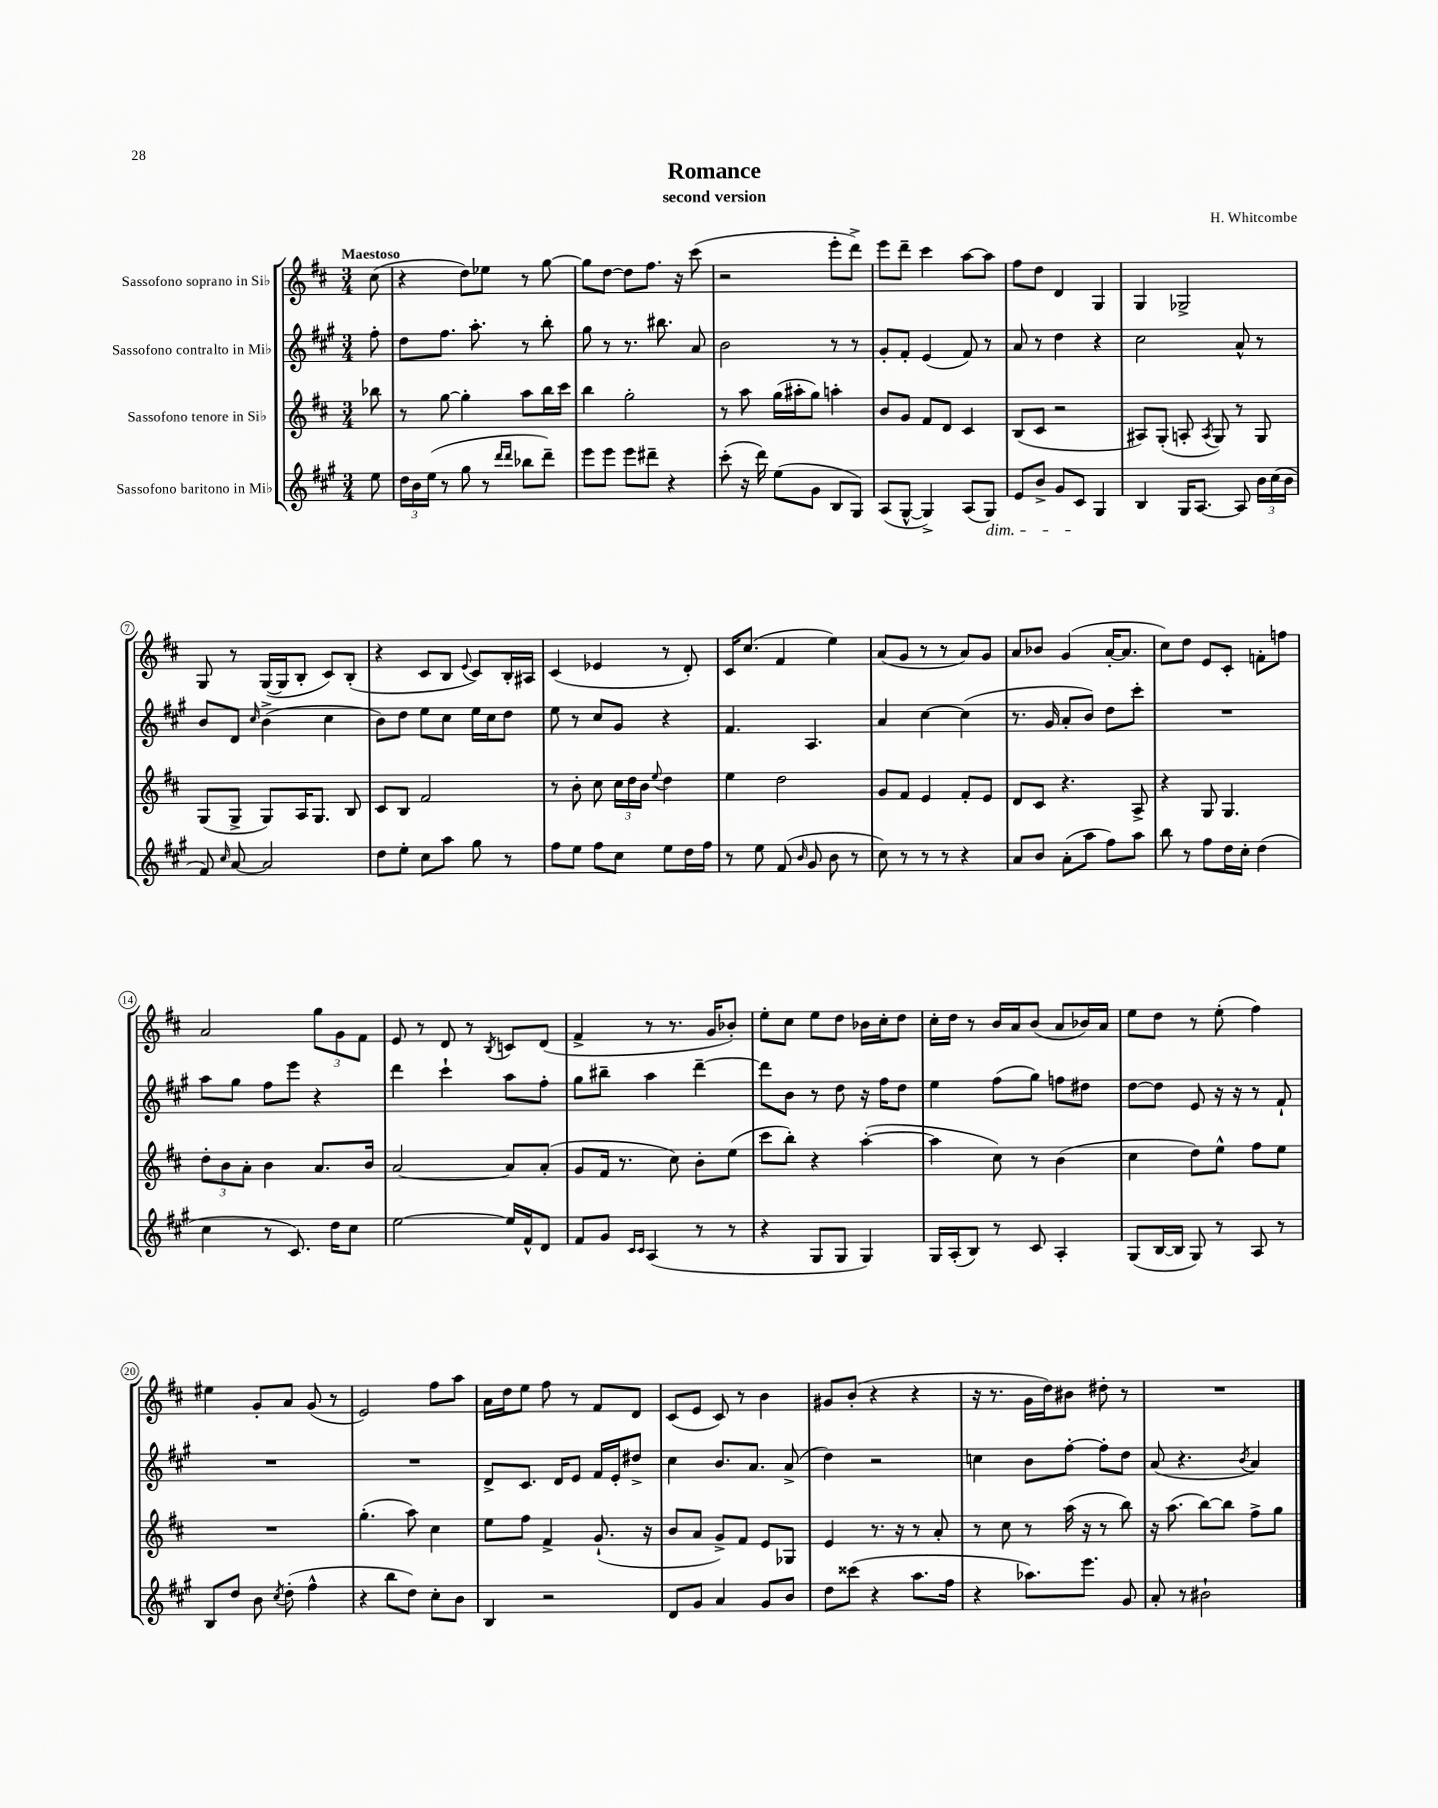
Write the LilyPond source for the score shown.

\header { title = "Romance" composer = "H. Whitcombe" subtitle = "second version" }
<<
\new StaffGroup <<
\new Staff = "s0" \with { instrumentName = "Sassofono soprano in Sib" } {
    \clef treble \key d \major \numericTimeSignature \time 3/4 \partial 8 \tempo "Maestoso"
    \autoBeamOff cis''8( |
    r4 d''8[) ees''8] r8 g''8~ |
    g''8[ d''8]~ d''8[ fis''8.] r16 cis'''8( |
    r2 e'''8[-. d'''8]->) |
    e'''8[ d'''8]-- cis'''4 a''8[~ a''8] |
    fis''8[ d''8] d'4 g4 |
    g4 ges2-> |
    g8 r8 g16[~( g16 b8]-. cis'8[) b8]-.( |
    r4 cis'8[ b8] \appoggiatura { e'8 } cis'8[) b16-. ais16] |
    cis'4( ees'4 r8 d'8-.) |
    cis'16[ cis''8.]( fis'4 e''4) |
    a'8[( g'8] r8 r8 a'8[) g'8] |
    a'8[ bes'8] g'4( a'16[~-. a'8.] |
    cis''8[) d''8] e'8[ cis'8]-. f'8[-. f''8] |
    a'2 \tuplet 3/2 { g''8[ g'8 fis'8] } |
    e'8 r8 d'8 r8 \acciaccatura { b8 } c'8[ d'8]( |
    fis'4-> r8 r8. g'16[ bes'8]-.) |
    e''8[-. cis''8] e''8[ d''8] bes'16[ cis''16-. d''8] |
    cis''16[-. d''16] r8 b'16[ a'16 b'8]( a'8[ bes'16) a'16] |
    e''8[ d''8] r8 e''8-.( fis''4) |
    eis''4 g'8[-. a'8] g'8( r8 |
    e'2) fis''8[ a''8] |
    a'16[ d''16 e''8] fis''8 r8 fis'8[ d'8] |
    cis'8[( e'8] cis'8) r8 b'4 |
    gis'8[ b'8]-.( r4 r4 |
    r16 r8. g'16[ d''16) bis'8] dis''8-. r8 |
    R2. \bar "|." |
}
\new Staff = "s1" \with { instrumentName = "Sassofono contralto in Mib" } {
    \clef treble \key a \major \numericTimeSignature \time 3/4 \partial 8
    \autoBeamOff fis''8-. |
    d''8[ fis''8.] a''8.-. r8 b''8-. |
    gis''8 r8 r8. bis''8. a'8 |
    b'2 r8 r8 |
    gis'8[-. fis'8]-. e'4( fis'8) r8 |
    a'8 r8 d''4 r4 |
    cis''2 a'8-^ r8 |
    b'8[ d'8] \grace { cis''16 } b'4->( cis''4 |
    b'8[) d''8] e''8[ cis''8] e''16[ cis''16 d''8] |
    e''8 r8 cis''8[ gis'8] r4 |
    fis'4. a4. |
    a'4 cis''4~ cis''4( |
    r8. gis'16 a'8[-. b'8]) d''8[ cis'''8]-. |
    R2. |
    a''8[ gis''8] fis''8[ e'''8] r4 |
    d'''4 cis'''4-! a''8[ fis''8]-. |
    gis''8[ bis''8]-- a''4 d'''4~-- |
    d'''8[ b'8] r8 d''8 r16 fis''16[ d''8] |
    e''4 fis''8[( gis''8]) f''8[ dis''8] |
    d''8[~ d''8] e'8 r16 r16 r8 fis'8-! |
    R2. |
    R2. |
    d'8[-> cis'8.] d'16[ e'8] fis'16[ e'16-. dis''8]-> |
    cis''4 b'8.[ a'8.] a'8->( |
    d''4) r2 |
    c''4 b'8[ fis''8]~-. fis''8[-. d''8] |
    a'8( r4. \acciaccatura { b'8 } a'4) \bar "|." |
}
\new Staff = "s2" \with { instrumentName = "Sassofono tenore in Sib" } {
    \clef treble \key d \major \numericTimeSignature \time 3/4 \partial 8
    \autoBeamOff bes''8 |
    r8 g''8~ g''4-. a''8[ b''16 cis'''16] |
    b''4 g''2-. |
    r8 a''8 g''16[( ais''16-. g''8]) a''4-. |
    b'8[ g'8] fis'8[ d'8] cis'4 |
    b8[( cis'8] r2 |
    ais8[) g8]-.( a8-. \acciaccatura { a8 } g8) r8 g8 |
    g8[( g8]-> g8[) a16 g8.] b8 |
    cis'8[ b8] fis'2 |
    r8 b'8-. cis''8 \tuplet 3/2 { cis''16[ d''16 b'16] } \appoggiatura { e''8 } d''4 |
    e''4 d''2 |
    g'8[ fis'8] e'4 fis'8[-. e'8] |
    d'8[ cis'8] r4. a8-> |
    r4 g8 g4. |
    \tuplet 3/2 { d''8[-. b'8 a'8]-. } b'4 a'8.[ b'16] |
    a'2~ a'8[ a'8]-.( |
    g'8[ fis'16] r8. cis''8) b'8[-. e''8]( |
    cis'''8[ b''8]-.) r4 a''4~-.( |
    a''4 cis''8) r8 b'4( |
    cis''4 d''8[) e''8]-^ fis''8[ e''8] |
    R2. |
    g''4.-.( a''8) cis''4 |
    e''8[ fis''8] fis'4-> g'8.-!( r16 |
    b'8[ a'8] g'8[->) fis'8] e'8[ ges8] |
    e'4 r8. r16 r8 a'8-. |
    r8 cis''8 r8 a''16( r16 r8 b''8) |
    r16 a''8.( b''8[~) b''8] fis''8[-> g''8] \bar "|." |
}
\new Staff = "s3" \with { instrumentName = "Sassofono baritono in Mib" } {
    \clef treble \key a \major \numericTimeSignature \time 3/4 \partial 8
    \autoBeamOff e''8 |
    \tuplet 3/2 { d''16[ b'16 e''16]( } r8 gis''8 r8 \grace { d'''16[ d'''16] } bes''8[ d'''8]--) |
    e'''8[ e'''8] e'''8[ dis'''8]-- r4 |
    cis'''8-.( r16 d'''16) e''8[( gis'8] b8[ gis8]) |
    a8[( gis8]~-^ gis4->) a8[( gis8]\dim) |
    e'8[ b'8]-> gis'8[ cis'8]\! gis4 |
    b4 gis16[ a8.]~ a8 \tuplet 3/2 { b'16[ cis''16( b'16] } |
    fis'8) \grace { cis''16 } a'8~ a'2 |
    d''8[ e''8]-. cis''8[ a''8] gis''8 r8 |
    fis''8[ e''8] fis''8[ cis''8] e''8[ d''16 fis''16] |
    r8 e''8 fis'8( \grace { b'16 } gis'8 b'8 r8 |
    cis''8) r8 r8 r8 r4 |
    a'8[ b'8] a'8[-.( a''8] fis''8[) a''8] |
    b''8 r8 fis''8[ d''16 cis''16]-. d''4( |
    cis''4 r8 cis'8.) d''16[ cis''8] |
    e''2~ e''16[ fis'16-^ d'8] |
    fis'8[ gis'8] \grace { cis'16[ cis'16] } a4( r8 r8 |
    r4 gis8[ gis8] gis4) |
    gis16[ a16-.( b8]) r8 cis'8 a4-. |
    gis8[( b16~ b16] gis8) r8 a8 r8 |
    b8[ d''8] b'8 \acciaccatura { cis''8 } d''8-.( fis''4-^ |
    r4 b''8[ d''8]) cis''8[-. b'8] |
    b4 r2 |
    d'8[ gis'8] a'4 gis'8[ b'8] |
    d''8[ cisis'''8]( r4 a''8.[ fis''16] |
    r4 aes''8.[) e'''8.] gis'8 |
    a'8-. r8 bis'2-! \bar "|." |
}
>>
>>
\layout { \context { \Score \override BarNumber.stencil = #(make-stencil-circler 0.1 0.3 ly:text-interface::print) } }
